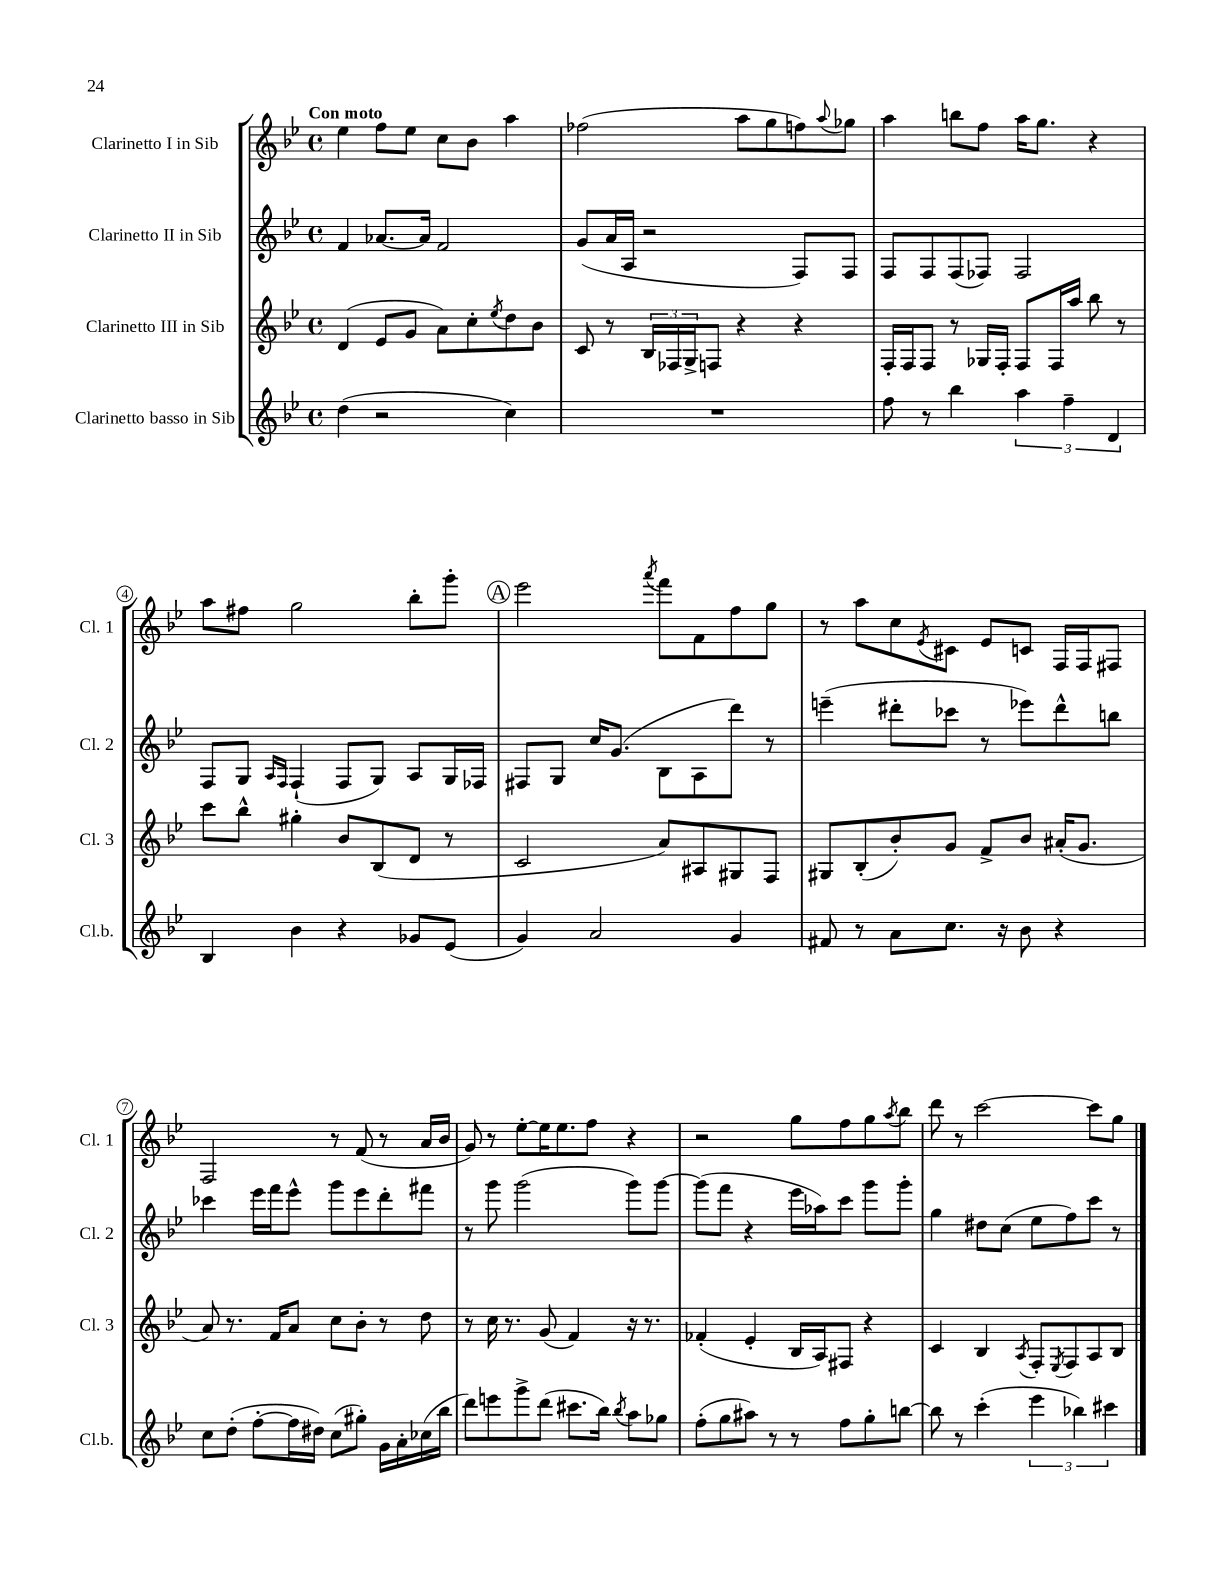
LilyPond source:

<<
\new StaffGroup <<
\new Staff = "s0" \with { instrumentName = "Clarinetto I in Sib" shortInstrumentName = "Cl. 1" } {
    \clef treble \key bes \major \defaultTimeSignature \time 4/4 \tempo "Con moto"
    ees''4 f''8 ees''8 c''8 bes'8 a''4 |
    fes''2( a''8 g''8 f''8) \appoggiatura { a''8 } ges''8 |
    a''4 b''8 f''8 a''16 g''8. r4 |
    a''8 fis''8 g''2 bes''8-. g'''8-. |
    \mark \markup { \circle "A" } ees'''2 \acciaccatura { a'''8 } f'''8 f'8 f''8 g''8 |
    r8 a''8 c''8 \acciaccatura { ees'8 } cis'8 ees'8 c'8 f16 f16 fis8 |
    f2 r8 f'8( r8 a'16 bes'16 |
    g'8) r8 ees''8~-. ees''16 ees''8. f''8 r4 |
    r2 g''8 f''8 g''8 \acciaccatura { a''8 } bes''8 |
    d'''8 r8 c'''2~ c'''8 g''8 \bar "|." |
}
\new Staff = "s1" \with { instrumentName = "Clarinetto II in Sib" shortInstrumentName = "Cl. 2" } {
    \clef treble \key bes \major \defaultTimeSignature \time 4/4
    f'4 aes'8.~ aes'16 f'2 |
    g'8( a'16 a16 r2 f8) f8 |
    f8 f8 f8( fes8) fes2 |
    f8 g8 \grace { a16 f16 } f4-!( f8 g8) a8 g16 fes16 |
    \mark \markup { \circle "A" } fis8 g8 c''16 g'8.( bes8 a8 d'''8) r8 |
    e'''4--( dis'''8-. ces'''8 r8 ees'''8) dis'''8-^ b''8 |
    ces'''4 ees'''16 f'''16 ees'''8-^ g'''8 ees'''8 d'''8-. fis'''8 |
    r8 g'''8 g'''2( g'''8) g'''8~ |
    g'''8( f'''8 r4 ees'''16 aes''16) c'''8 g'''8 g'''8-. |
    g''4 dis''8 c''8( ees''8 f''8) c'''8 r8 \bar "|." |
}
\new Staff = "s2" \with { instrumentName = "Clarinetto III in Sib" shortInstrumentName = "Cl. 3" } {
    \clef treble \key bes \major \defaultTimeSignature \time 4/4
    d'4( ees'8 g'8 a'8) c''8-. \acciaccatura { ees''8 } d''8 bes'8 |
    c'8 r8 \tuplet 3/2 { bes16 fes16 g16-> } f8 r4 r4 |
    f16-. f16 f8 r8 ges16 f16-. f8 f16 a''16 bes''8 r8 |
    c'''8 bes''8-^ gis''4-. bes'8 bes8( d'8 r8 |
    \mark \markup { \circle "A" } c'2 a'8) ais8 gis8 f8 |
    gis8 bes8-.( bes'8-.) g'8 f'8-> bes'8 ais'16-.( g'8. |
    a'8) r8. f'16 a'8 c''8 bes'8-. r8 d''8 |
    r8 c''16 r8. g'8( f'4) r16 r8. |
    fes'4-.( ees'4-. bes16 a16) fis8 r4 |
    c'4 bes4 \acciaccatura { a8 } f8-. \acciaccatura { ees8 } f8 a8 bes8 \bar "|." |
}
\new Staff = "s3" \with { instrumentName = "Clarinetto basso in Sib" shortInstrumentName = "Cl.b." } {
    \clef treble \key bes \major \defaultTimeSignature \time 4/4
    d''4( r2 c''4) |
    R1 |
    f''8 r8 bes''4 \tuplet 3/2 { a''4 f''4-- d'4 } |
    bes4 bes'4 r4 ges'8 ees'8( |
    \mark \markup { \circle "A" } g'4) a'2 g'4 |
    fis'8 r8 a'8 c''8. r16 bes'8 r4 |
    c''8 d''8-.( f''8~-. f''16 dis''16) c''8( gis''8-.) g'16 a'16-. ces''16( bes''16 |
    d'''8) e'''8 g'''8-> d'''8( cis'''8. bes''16) \acciaccatura { bes''8 } a''8 ges''8 |
    f''8-.( g''8 ais''8) r8 r8 f''8 g''8-. b''8~ |
    b''8 r8 c'''4-.( \tuplet 3/2 { ees'''4 bes''4) cis'''4 } \bar "|." |
}
>>
>>
\layout { \context { \Score \override BarNumber.stencil = #(make-stencil-circler 0.1 0.3 ly:text-interface::print) } }
